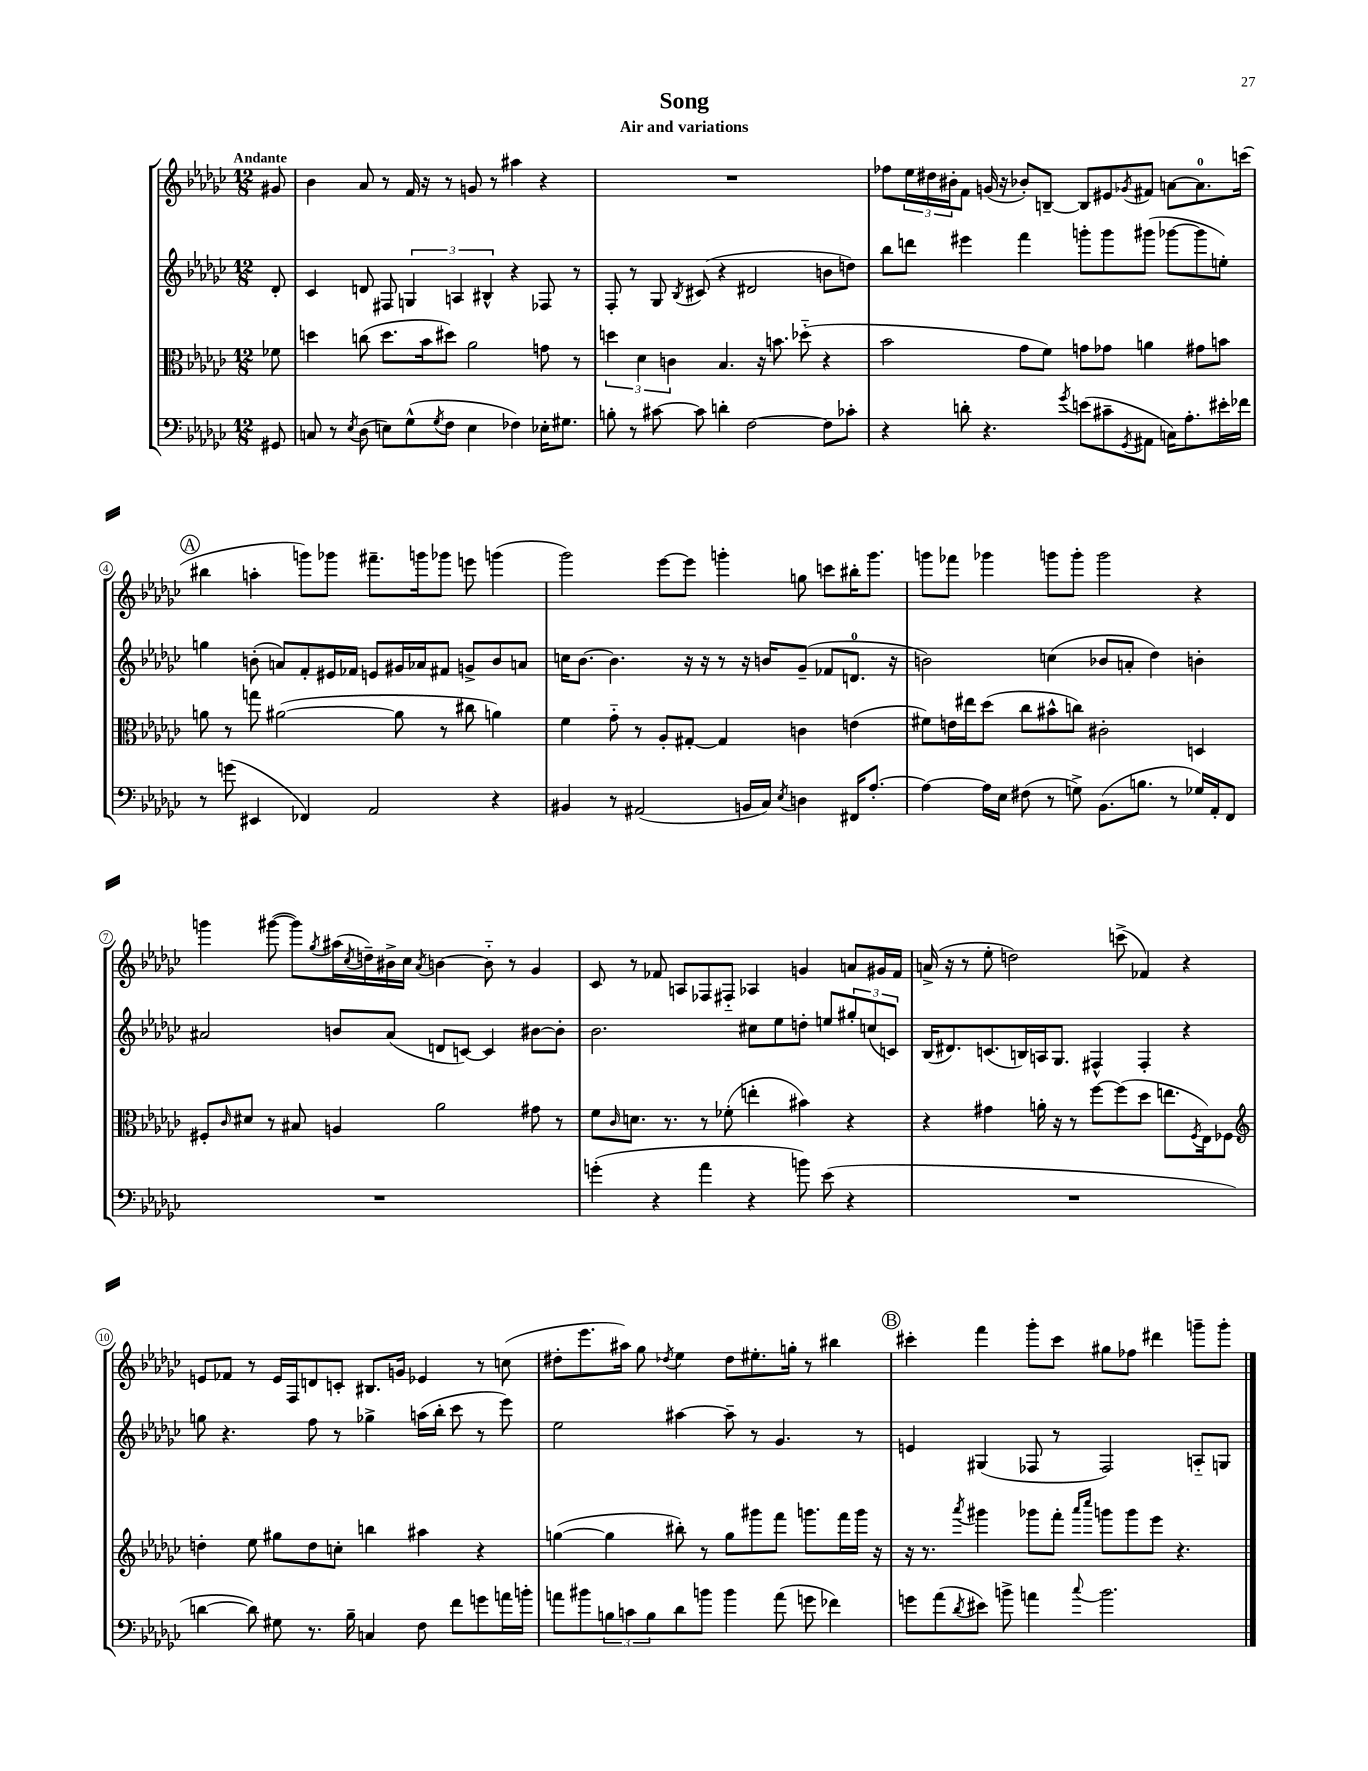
\header { title = "Song" subtitle = "Air and variations" }
<<
\new StaffGroup <<
\new Staff = "s0" {
    \clef treble \key ges \major \numericTimeSignature \time 12/8 \partial 8 \tempo "Andante"
    gis'8 |
    bes'4 aes'8 r8 f'16 r16 r8 g'8 r8 ais''4 r4 |
    R1. |
    fes''8 \tuplet 3/2 { ees''16 dis''16 bis'16-. } f'8 g'16( r16 bes'8-.) b8~-- b8 eis'8 \acciaccatura { ges'8 } fis'8 a'8~ a'8.-0 c'''16( |
    \mark \markup { \circle "A" } bis''4 a''4-. g'''8) ges'''8 fis'''8.-- g'''16 ges'''8 e'''8 g'''4( |
    ges'''2) ees'''8~ ees'''8 g'''4-. g''8 c'''8 bis''16-. g'''8. |
    g'''8 fes'''8 ges'''4 g'''8 g'''8-. g'''2 r4 |
    g'''4 gis'''8~( gis'''8) \acciaccatura { ges''8 } ais''16( \acciaccatura { ces''8 } d''16--) bis'16-> ces''16 \acciaccatura { aes'8 } b'4~ b'8-_ r8 ges'4 |
    ces'8 r8 fes'8 a8 fes8 fis8-_ aes4 g'4 a'8 gis'16 fes'16 |
    a'16->( r16 r8 ees''8-. d''2) c'''8->( fes'4) r4 |
    e'8 fes'8 r8 e'16 f16 d'8 c'8-. bis8. g'16 ees'4 r8 c''8( |
    dis''8-. ees'''8. ais''16) ges''8 \acciaccatura { des''8 } ees''4 des''8 eis''8.-. g''16-. r8 bis''4 |
    \mark \markup { \circle "B" } cis'''4-. f'''4 ges'''8-. cis'''8 gis''8 fes''8 dis'''4 g'''8-- g'''8-. \bar "|." |
}
\new Staff = "s1" {
    \clef treble \key ges \major \numericTimeSignature \time 12/8 \partial 8
    des'8-. |
    ces'4 d'8 fis8 \tuplet 3/2 { g4 a4 bis4-^ } r4 fes8 r8 |
    f8-. r8 ges8 \acciaccatura { bes8 } cis'8( r4 dis'2 b'8 d''8) |
    bes''8 d'''8 eis'''4 f'''4 g'''8-. g'''8 gis'''8( ges'''8~ ges'''8 e''8-.) |
    \mark \markup { \circle "A" } g''4 b'8-.( a'8) f'8-. eis'16 fes'16 e'8 gis'16 aes'16 fis'8 g'8-> b'8 a'8 |
    c''16 bes'8.~ bes'4. r16 r16 r8 r16 b'16 ges'8--( fes'8 d'8.-0 r16 |
    b'2) c''4( bes'8 a'8-. des''4) b'4-. |
    ais'2 b'8 ais'8( d'8 c'8~) c'4 bis'8~ bis'8-. |
    bes'2. cis''8 ees''8 d''8-. e''8 \tuplet 3/2 { gis''8-. c''8( c'8) } |
    bes16( dis'8.) c'8.( b16) a16 ges8. fis4-^ fis4-. r4 |
    g''8 r4. f''8 r8 ges''4-> a''16( bes''16-. ces'''8 r8 ees'''8) |
    ees''2 ais''4~ ais''8-- r8 ges'4. r8 |
    \mark \markup { \circle "B" } e'4 gis4( fes8 r8 fes2) a8-_ g8 \bar "|." |
}
\new Staff = "s2" {
    \clef alto \key ges \major \numericTimeSignature \time 12/8 \partial 8
    fes'8 |
    d''4 c''8( d''8. bes'16 dis''8) aes'2 g'8 r8 |
    \tuplet 3/2 { d''4 des'4 c'4 } bes4. r16 b'8. des''8-_( r4 |
    bes'2 ges'8 f'8) g'8 ges'8 a'4 gis'8 b'8 |
    \mark \markup { \circle "A" } a'8 r8 g''8 ais'2~( ais'8 r8 cis''8 a'4) |
    f'4 ges'8-_ r8 aes8-. gis8~-. gis4 c'4 e'4( |
    fis'8) e'16 eis''16 des''8( ces''8 bis'8-^ c''8) cis'2-. d4 |
    fis8-. \grace { ces'16 } dis'8 r8 bis8 a4 aes'2 gis'8 r8 |
    f'8 \grace { ces'16 } d'8. r8. r8 fes'8-.( e''4-. bis'4) r4 |
    r4 gis'4 a'16-. r16 r8 f''8~ f''8( des''8 e''8. \acciaccatura { f8 } ees16) fes8 |
    \clef treble d''4-. ees''8 gis''8 d''8 c''8-. b''4 ais''4 r4 |
    g''4~( g''4 bis''8-.) r8 g''8 gis'''8 f'''8 g'''8. f'''16 g'''16 r16 |
    \mark \markup { \circle "B" } r16 r8. \acciaccatura { aes'''8 } gis'''4 ges'''8 f'''8-. \grace { aes'''16 ces''''16 } g'''8 g'''8 ees'''8 r4. \bar "|." |
}
\new Staff = "s3" {
    \clef bass \key ges \major \numericTimeSignature \time 12/8 \partial 8
    gis,8 |
    c8 r8 \acciaccatura { ees8 } des8( e8) ges8-^( \acciaccatura { ges8 } f8 e4 fes4) ees16-. gis8. |
    b8-. r8 cis'8~ cis'8 d'4-. f2~ f8 ces'8-. |
    r4 d'8-. r4. \acciaccatura { ges'8 } e'8( cis'8-- \acciaccatura { ges,8 } ais,8 c16) aes8.-. eis'16-. fes'16 |
    \mark \markup { \circle "A" } r8 g'8( eis,4 fes,4) aes,2 r4 |
    bis,4 r8 ais,2( b,16 ces16) \acciaccatura { ees8 } d4 fis,16 aes8.~-. |
    aes4~ aes16 ees16 fis8( r8 g8->) bes,8.( b8. r8 ges16) aes,16-. f,8 |
    R1. |
    g'4-.( r4 aes'4 r4 b'8) ees'8( r4 |
    R1. |
    d'4~ d'8) gis8 r8. bes16-- c4 f8 f'8 g'8 a'16 b'16-. |
    a'8 bis'8 \tuplet 3/2 { b8 c'8 b8 } des'8 b'8 b'4 a'8( g'8 fes'4) |
    \mark \markup { \circle "B" } g'8 aes'8( \acciaccatura { des'8 } eis'8) b'8-> a'4 \appoggiatura { ces''8 } b'2. \bar "|." |
}
>>
>>
\layout { \context { \Score \override BarNumber.stencil = #(make-stencil-circler 0.1 0.3 ly:text-interface::print) } }
